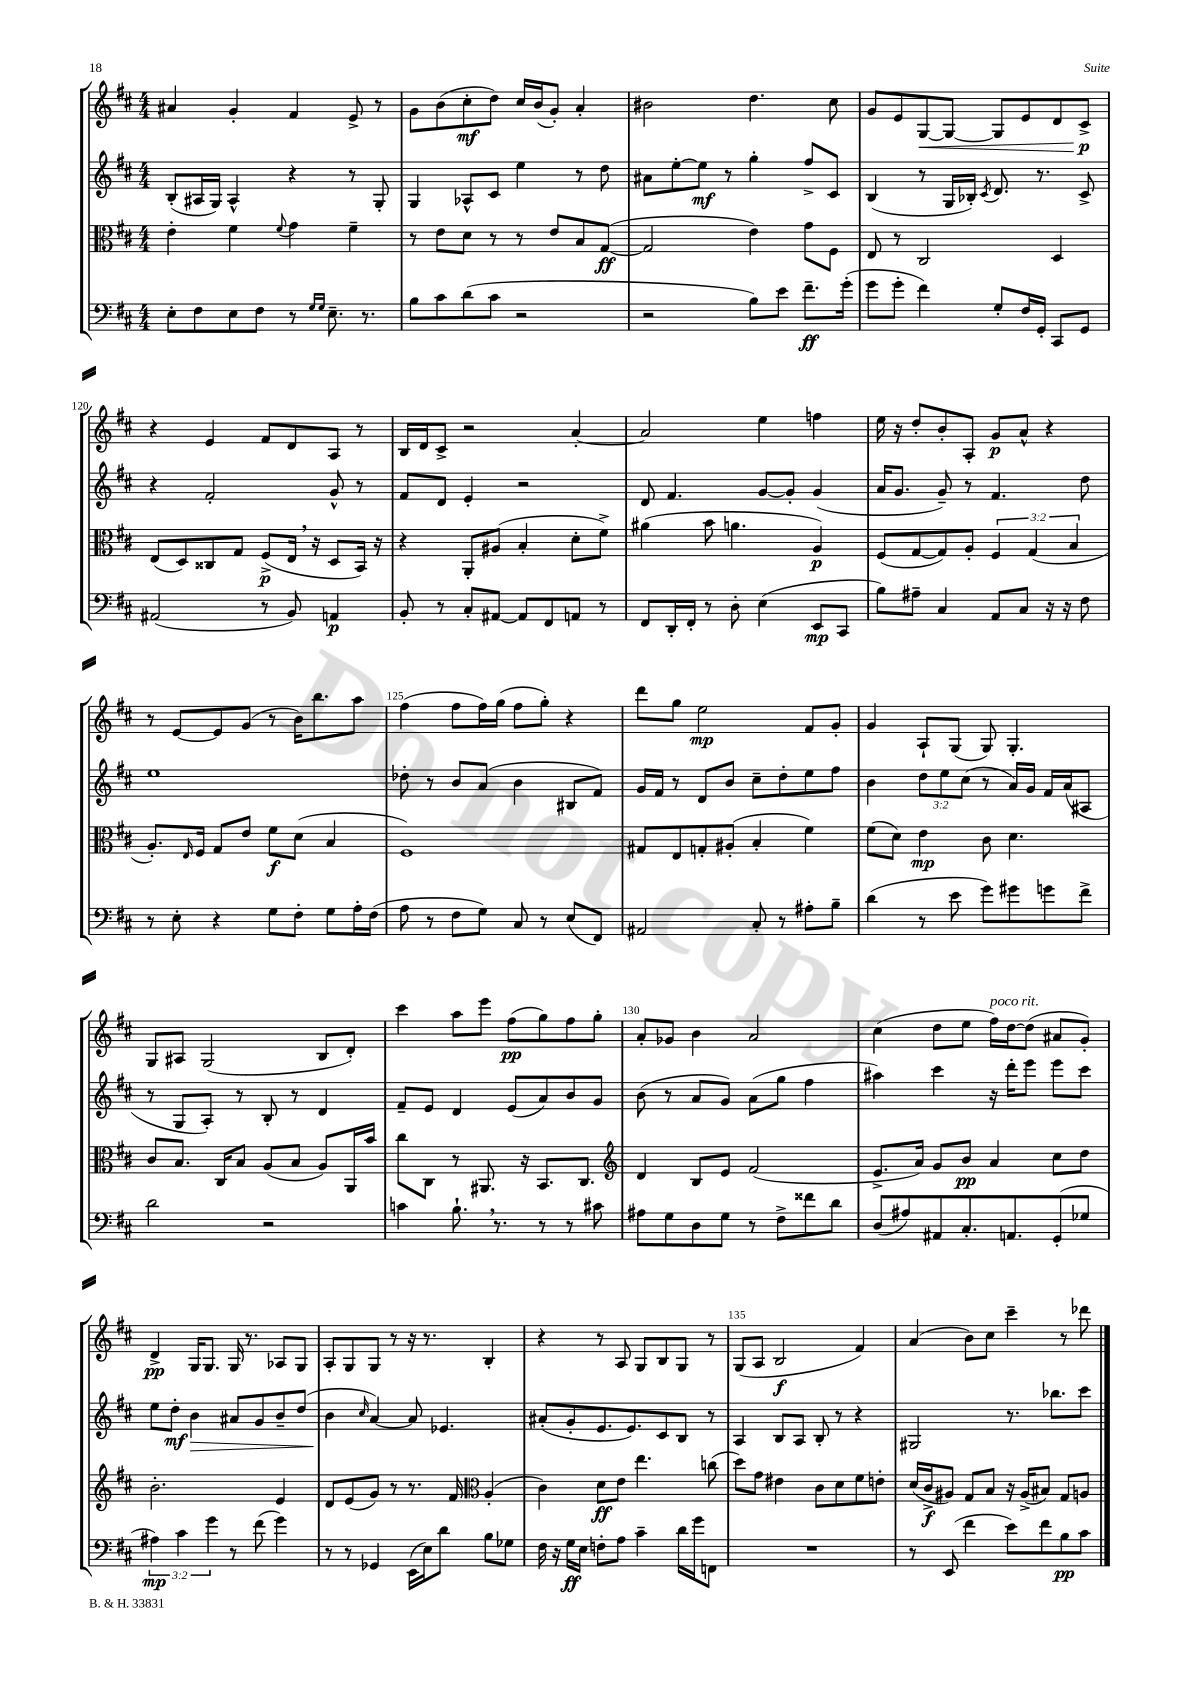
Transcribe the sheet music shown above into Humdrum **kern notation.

**kern	**kern	**kern	**kern
*staff4	*staff3	*staff2	*staff1
*clefF4	*clefC3	*clefG2	*clefG2
*k[f#c#]	*k[f#c#]	*k[f#c#]	*k[f#c#]
*M4/4	*M4/4	*M4/4	*M4/4
8E'	4e'	(8B'	4a#
8F#	.	16A#	.
.	.	16G)	.
8E	4f#	4A#^^	4g'
8F#	.	.	.
.	8qqf#	.	.
8r	4g	4r	4f#
16qqG	.	.	.
16qqG	.	.	.
8.E~	.	.	.
.	4f#~	8r	8e^
8.r	.	.	.
.	.	8G'	8r
=	=	=	=
8B	8r	4G	8g
8c#	8e	.	(8b
(8d	8d	8A-^^	8cc#'
8c#	8r	8c#	8dd)
2r	8r	4ee	16cc#
.	.	.	(16b
.	8e	.	8g')
.	8B	8r	4a'
.	([8G	8dd	.
=	=	=	=
2r	2G]	8a#	2b#
.	.	[8ee'	.
.	.	8ee]	.
.	.	8r	.
8B)	4e)	4gg'	4.dd
8e	.	.	.
8.f#~	8g	8ff#^	.
.	8F#	8c#	8cc#
(16g'	.	.	.
=	=	=	=
8g	8E	(4B	8g
8g'	8r	.	8e
4f#)	2C#	8r	[8G
.	.	16G	8G_
.	.	16B-')	.
.	.	8qc#	.
8G'	.	8.d	8G]
16F#	.	.	8e
16GG'	.	8.r	.
8CC#	4D	.	8d
8GG	.	8c#^	8c#^
=	=	=	=
(2AA#	(8E	4r	4r
.	8D)	.	.
.	8C##	2f#'	4e
.	8G	.	.
8r	(8F#^	.	8f#
8BB)	16E	.	8d
.	16r	.	.
4AA	8D	8g^^	8A
.	16BB)	8r	8r
.	16r	.	.
=	=	=	=
8BB'	4r	8f#	16B
.	.	.	16d
8r	.	8d	8c#^
8C#'	8AA'	4e'	2r
[8AA#	(8A#	.	.
8AA#]	4B'	2r	.
8FF#	.	.	.
8AA	8d'	.	[4a'
8r	8f#^)	.	.
=	=	=	=
8FF#	(4a#	8d	2a]
16DD'	.	4.f#	.
16FF#'	.	.	.
8r	8b	.	.
8D'	4.a	.	.
(4E	.	[8g	4ee
.	.	8g']	.
8EE	4A)	(4g	4ff
8CC#	.	.	.
=	=	=	=
8B)	(8F#	16a	16ee
.	.	8.g	16r
8A#~	[8G	.	8dd'
4C#	8G])	8g~)	8b'
.	8A'	8r	8A'
8AA	6F#	4.f#	8g
8C#	.	.	8a^^
.	(6G	.	.
16r	.	.	4r
16r	.	.	.
.	6B	.	.
8F#	.	8dd	.
=	=	=	=
8r	8.A')	1ee	8r
8E'	.	.	[8e
.	16qqE	.	.
.	16F#	.	.
4r	8G	.	8e]
.	8e	.	(8g
8G	8f#	.	8r
8F#'	(8d	.	16b)
.	.	.	8.bb
8G	4B	.	.
16A'	.	.	8aa
(16F#	.	.	.
=	=	=	=
8A	1F#)	8dd-'	(4ff#
8r	.	8r	.
8F#	.	8b	8ff#
8G)	.	(8a	16ff#)
.	.	.	(16gg
8C#	.	4b	8ff#
8r	.	.	8gg')
(8E	.	8B#	4r
8FF#)	.	8f#)	.
=	=	=	=
2AA#	8G#	16g	8ddd
.	.	16f#	.
.	8E	8r	8gg
.	8G'	8d	2ee
.	(8A#'	8b	.
8C#'	4B'	8cc#~	.
8r	.	8dd'	.
8A#'	4f#)	8ee	8f#
8B~	.	8ff#	8g'
=	=	=	=
(4d	(8f#	4b	4g
.	8d)	.	.
8r	4e	12dd	8A`
.	.	12ee	.
8e	.	.	(8G
.	.	(12cc#	.
8g)	8c#	8r	8G)
8g#	4.d	16a)	4.G'
.	.	16g	.
8g	.	16f#	.
.	.	(16a	.
8f#^	.	8A#	.
=	=	=	=
2d	8c#	8r	8G
.	8.B	8G	8A#
.	.	8A')	(2G
.	16C#	.	.
.	8B	8r	.
2r	(8A	8B'	.
.	8B	8r	.
.	8A)	4d	8B
.	16AA	.	8d')
.	16b	.	.
=	=	=	=
4c	8cc#	8f#~	4ccc#
.	8C#	8e	.
8.B`	8r	4d	8aa
.	8.AA#	.	8eee
8.r	.	.	.
.	.	(8e	(8ff#
.	16r	.	.
8r	8.BB	8a)	8gg)
8r	.	8b	8ff#
.	8.C#	.	.
8c#	.	8g	8gg'
=	=	=	=
*	*clefG2	*	*
8A#	4d	(8b	8a'
8G	.	8r	8g-
8D	8B	8a	4b
8G	8e	8g)	.
8r	(2f#	(8a	2a
8F#^	.	8gg	.
8f##	.	4ff#	.
8d	.	.	.
=	=	=	=
(8D	8.e^	4aa#)	(4cc#
8A#)	.	.	.
.	16a)	.	.
8AA#	8g	4ccc#	8dd
8.C#'	8b	.	8ee
.	4a	16r	16ff#)
8.AA	.	16ddd'	[16dd
.	.	8eee	(8dd]
(8GG'	8cc#	8eee	8a#
8G-	8dd	8ccc#	8g')
=	=	=	=
6A#)	2.b'	8ee	4d^
.	.	8dd'	.
6c#	.	.	.
.	.	4b	16G
.	.	.	8.G
6g	.	.	.
8r	.	8a#	16G
.	.	.	8.r
(8f#	.	8g	.
4g)	4e	8b~	8A-
.	.	(8dd	8G
=	=	=	=
8r	8d	4b	8A'
8r	(8e	.	8G
.	.	16qqcc#	.
4GG-	8g)	[4a)	8G
.	8r	.	8r
(16EE	8.r	8a]	16r
16E)	.	.	8.r
8d	.	4.e-	.
.	16f#	.	.
*	*clefC3	*	*
8B	(4A'	.	4B'
8G-	.	.	.
=	=	=	=
16F#	4c#)	(8a#'	4r
16r	.	.	.
16G	.	8g'	.
16E	.	.	.
8F'	8d	8.e	8r
8A	8e	.	8A
.	.	8.e)	.
4c#~	4.ee	.	8G
.	.	8c#	8B
16d	.	8B	8G
16g	.	.	.
8FF	(8cc	8r	8r
=	=	=	=
1r	8dd)	4A	(8G
.	8g	.	8A
.	4e#	8B	2B
.	.	8A	.
.	8c#	8B'	.
.	8d	8r	.
.	8f#	4r	4f#)
.	8e'	.	.
=	=	=	=
8r	(16d	2G#	(4a
.	16c#^	.	.
(8EE	8A#)	.	.
4f#	8G	.	8b)
.	8B	.	8cc#
8e)	16r	8.r	4ccc#~
.	(16A#^	.	.
8f#	8B#)	.	.
.	.	8.bb-	.
8B	8G	.	8r
8c#	8A	8ccc#	8ddd-
==	==	==	==
*-	*-	*-	*-
